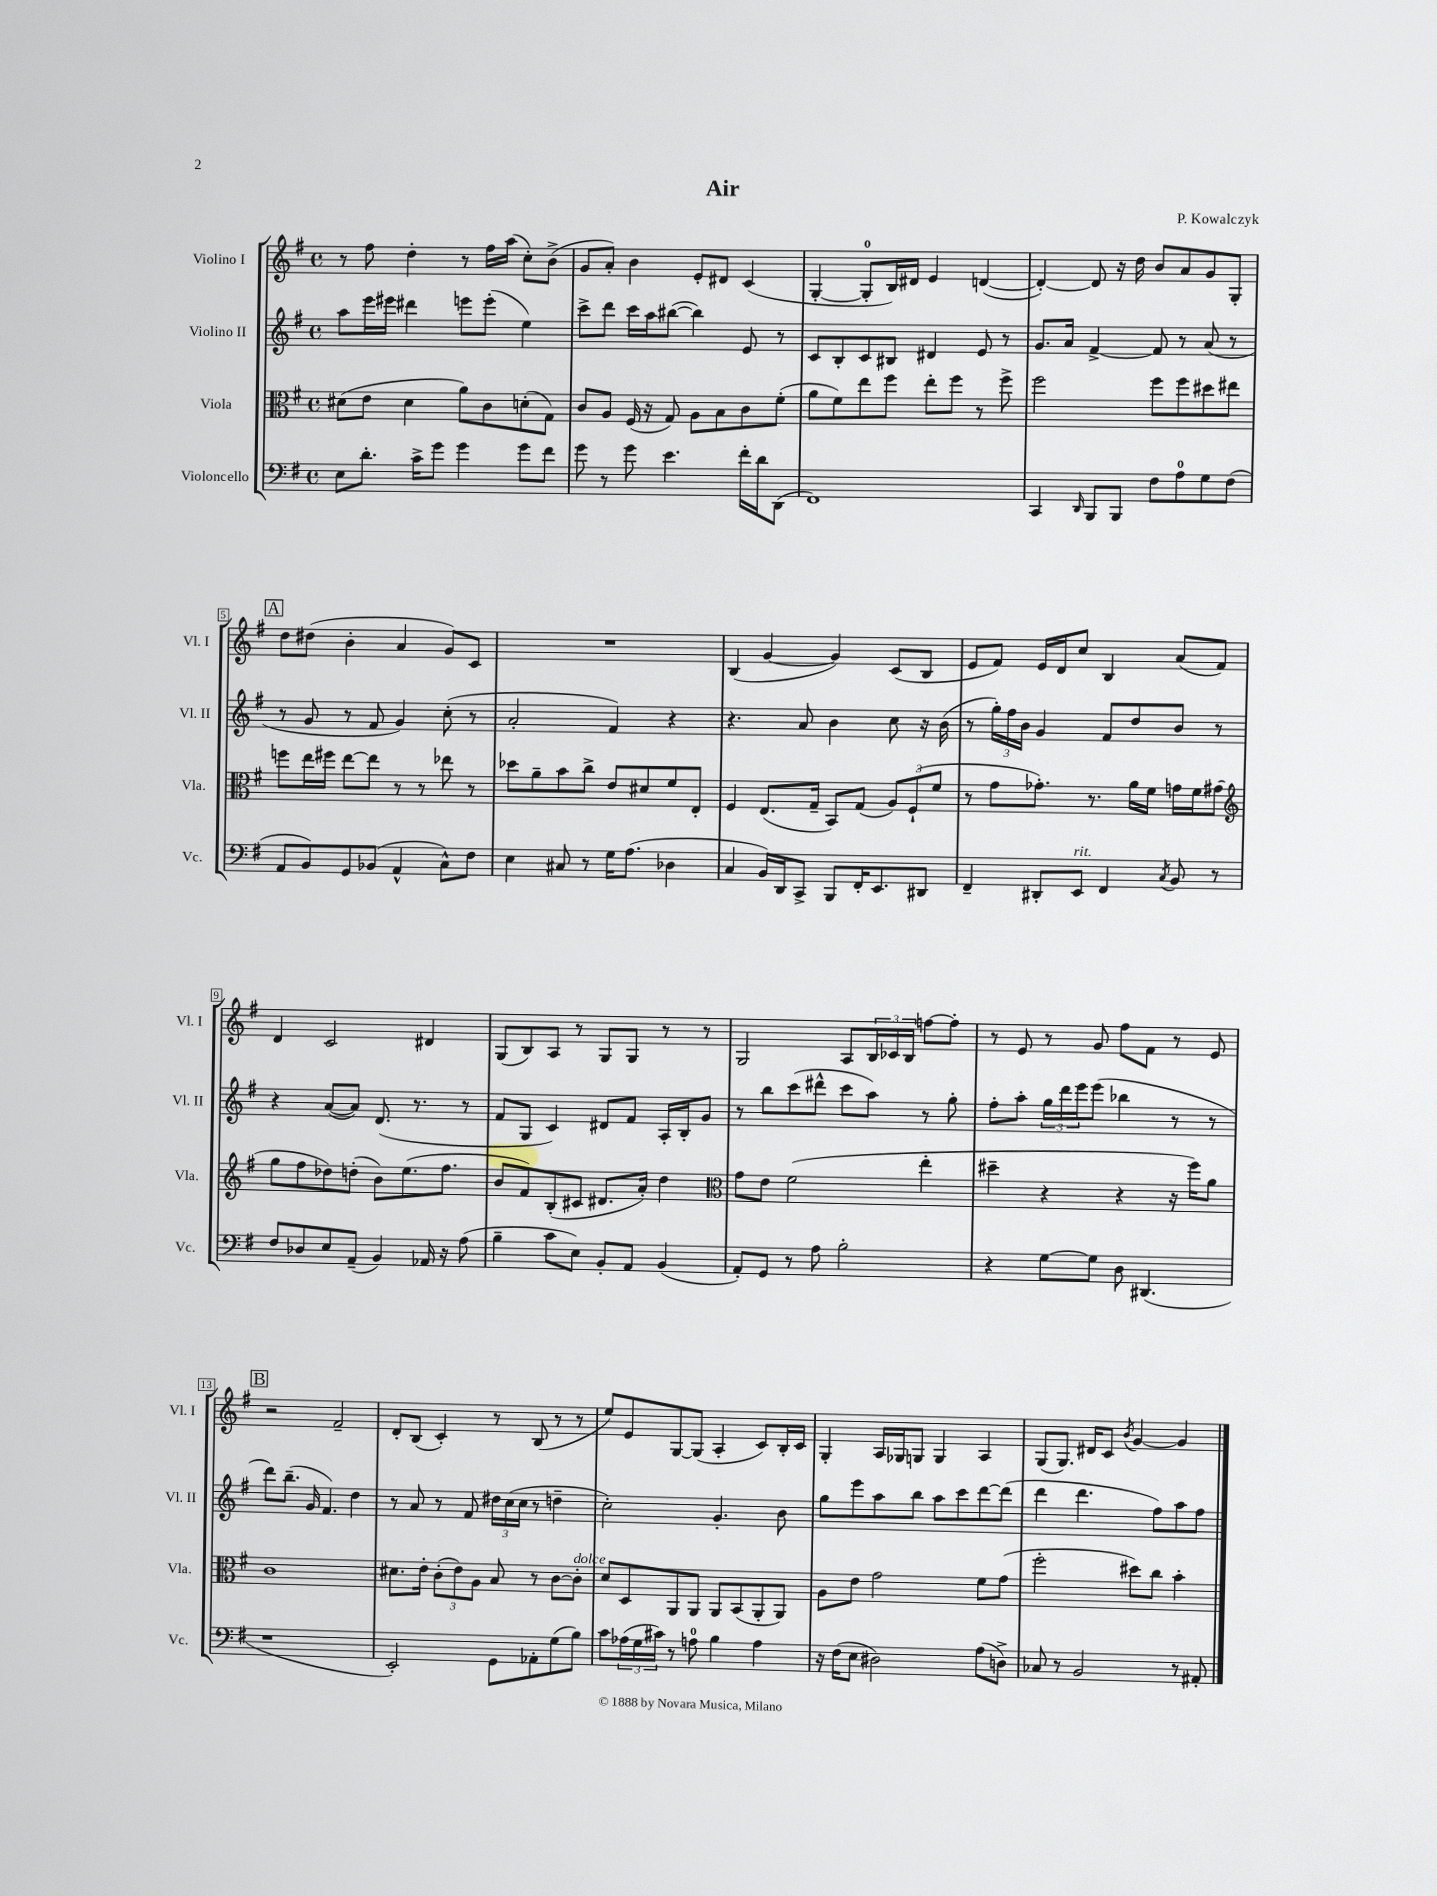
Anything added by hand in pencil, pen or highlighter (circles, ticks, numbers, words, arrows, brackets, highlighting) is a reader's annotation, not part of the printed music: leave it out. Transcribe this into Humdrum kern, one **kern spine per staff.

**kern	**kern	**kern	**kern
*part4	*part3	*part2	*part1
*staff4	*staff3	*staff2	*staff1
*I"Violoncello	*I"Viola	*I"Violino II	*I"Violino I
*I'Vc.	*I'Vla.	*I'Vl. II	*I'Vl. I
*clefF4	*clefC3	*clefG2	*clefG2
*k[f#]	*k[f#]	*k[f#]	*k[f#]
*M4/4	*M4/4	*M4/4	*M4/4
*met(c)	*met(c)	*met(c)	*met(c)
=1	=1	=1	=1
8E\L	(8d#X\L	8aa\L	8r
8.d'\J	8e\J	16eee\L	8ff#\
.	.	16eee#X\JJ	.
.	4d#\	4ddd#X\	4dd'\
16c^\KL	.	.	.
8g\J	.	.	.
4g\	8a\L)	8eeen\L	8r
.	8c\	(8eee'\J	16ff#\LL
.	.	.	(16aa\JJ
8g\L	(8dn'\	4ee\)	8cc'\L)
8f#\J	8G\J)	.	(8b^\J
=2	=2	=2	=2
8g\	8c/L	8ccc^\L	8g/L
8r	8A/J	8ddd\J	8a'/J)
8g\	(16F#/	16ccc\LL	4b\
.	16r	16aa\J	.
4.e\	8G/)	([8bb#X\J	.
.	8A\L	4bb#\])	8e'/L
.	8B\	.	8d#X/J
16f#'\LL	8c\	8e/	(4c/
16d\J	.	.	.
(8DD\J	(8f#'\J	8r	.
=3	=3	=3	=3
1FF#)	8a\L	8c/L	[4G'/
.	8f#\)	8B'/	.
.	8ee\	8c/	8G'/L]
.	8ff#\J	8B#X/J	16B/L)
.	.	.	16d#X/JJ
.	8ee'\L	4d#X/	4e/
.	8ff#\J	.	.
.	8r	8e/	([4dn/
.	8ff#^\	8r	.
=4	=4	=4	=4
4CC/	2ff#\	8.g/L	4d'/_)
.	.	16a/Jk	.
16qqDD/	.	.	.
8BBB/L	.	[4f#^/	8d/]
8BBB/J	.	.	16r
.	.	.	16dd\
8F#\L	8ff#\L	8f#/]	8b/L
8A\	8ff#\	8r	8a/
8G\	8dd#X\	(8a/	8g/
(8F#\J	8ee#X\J	8r	8G'/J
!!LO:LB:g=z
!!LO:REH:place=s1:t=A
=5	=5	=5	=5
8AA/L	8ffn\L	8r	8dd\L
8BB/)	16ee\L	8g/	(8dd#X\J
.	16ff#X\JJ	.	.
8GG/	[8ee\L	8r	4b'\
(8BB-X/J	8ee\J]	8f#/	.
4AA^^/	8r	4g/)	4a/
.	8r	.	.
8C^^\L)	8ee-X\	(8cc'\	8g/L)
8F#\J	8r	8r	8c/J
=6	=6	=6	=6
4E\	8dd-X\L	2a'/	1r
.	8a~\	.	.
8C#X/	8b\	.	.
8r	8cc^\J	.	.
16G\KL	8e/L	4f#/)	.
(8.A\J	.	.	.
.	8d#X/	.	.
4D-X\	8f#/	4r	.
.	8E'/J	.	.
=7	=7	=7	=7
4C/	4F#/	4.r	(4B/
16BB/LL)	(8.E/L	.	[4g/
16DD/J	.	.	.
8CC^/J	.	8a/	.
.	16G~/Jk	.	.
8BBB/L	8BB/L)	4b\	4g/])
16FF#'/K	(8G/J	.	.
8.EE/	.	.	.
.	12A/L)	8cc\	(8c/L
.	(12F#`/	.	.
8DD#X/J	.	16r	8B/J
.	12f#/J	.	.
.	.	(16b\	.
=8	=8	=8	=8
4FF#~/	8r	8r	8e/L
.	8g\L	24gg'\LL)	8f#/J)
.	.	24ff#\	.
.	.	24b\JJ	.
8DD#X'/L	8.g-X'\J)	4g/	16e/LL
.	.	.	16d/J
!LO:TX:a:i:t=rit.	!	!	!
8EE/J	.	.	8cc/J
.	8.r	.	.
4FF#/	.	8f#/L	4B/
.	16a\LL	8dd/	.
.	16f#\JJ	.	.
8qC/	.	.	.
8BB/	16gn\LL	8b/J	(8a/L
.	16f#\J	.	.
8r	(8g#X\J	8r	8f#/J)
!!LO:LB:g=z
=9	=9	=9	=9
*	*clefG2	*	*
8F#/L	8gg\L	4r	4d/
8D-X/	8ff#\	.	.
8E/	8dd-X\)	([8a/L	2c/
(8AA~/J	(8ddn'\J	8a/J])	.
4BB/)	8b\L)	(8.d/	.
.	(8.ee\	.	.
.	.	8.r	.
16AA-X/	.	.	4d#X/
16r	8.ff#\J	.	.
(8A\	.	8r	.
=10	=10	=10	=10
4B~\	8b/L	8f#/L	(8G/L
.	8f#/)	8G/J	8B/)
8c\L	(8B'/	4c/)	8A/J
8E\J)	8c#X/J	.	8r
8BB'/L	8.d#X/L	8d#X/L	8G/L
8AA/J	.	8f#/J	8G/J
.	16a'/Jk)	.	.
(4BB/	4dd\	16A'/LL	8r
.	.	16B'/J	.
.	.	8g/J	8r
=11	=11	=11	=11
*	*clefC3	*	*
8AA'/L)	8g\L	8r	2G/
8GG/J	8e\J	8bb\L	.
8r	(2f#\	(8ccc\	.
8A\	.	8ddd#X^^\J	.
2B'\	.	8ccc\L	8A/L
.	.	8aa\J)	24B/L
.	.	.	24c-X/
.	.	.	24B/JJ
.	4ee'\	8r	[8ffn\L
.	.	8gg'\	8ff'\J]
=12	=12	=12	=12
4r	4dd#X~\	8ff#'\L	8r
.	.	8aa'\J	8e/
[8G\L	4r	24gg\LL	8r
.	.	24ddd\	.
.	.	24eee\J	.
8G\J]	.	(8eee\J	8g/
8D\	4r	4bb-X\	8ff#\L
(4.DD#X/	.	.	8f#\J
.	16r	8r	8r
.	16ff#\KL)	.	.
.	8a\J	8r	8e/
!!LO:LB:g=z
!!LO:REH:place=s1:t=B
=13	=13	=13	=13
1r	1c	8ddd\L)	2r
.	.	(8.bb~\J	.
.	.	16g/	.
.	.	4.f#/)	.
.	.	.	2f#~/
.	.	4dd\	.
=14	=14	=14	=14
2EE'/)	8.d#X\L	8r	8d'/L
.	.	8a/	(8B/J
.	16e'\Jk	.	.
.	(12c'\L	8r	4c'/)
.	12e\)	.	.
.	.	8f#/	.
.	12A\J	.	.
8GG\L	8B/	24dd#X\LL	8r
.	.	(24cc\	.
.	.	24cc\JJ	.
8AA-X'\	8r	8r	(8B/
(8G\	[8c\L	4ddn~\	8r
!	!LO:TX:a:i:t=dolce	!	!
8B\J)	8c'\J]	.	8r
=15	=15	=15	=15
8c\L	8d/L	2cc'\)	8ee/L)
(24A-X\L	8D/	.	8e/
24G\	.	.	.
24c#X\JJ)	.	.	.
8r	8AA/	.	[8G/
8An\	8AA/J	.	(8G/J]
4B\	8AA/L	4.g'/	4A'/
.	(8BB/	.	.
4A\	8AA'/	.	8c/L)
.	8AA/J)	8b\	16B'/L
.	.	.	16c/JJ
=16	=16	=16	=16
16r	8A\L	8gg\L	4G'/
(16F#\KL	.	.	.
8E\J	8e\J	8eee\	.
2D#X\)	2g\	8aa\	16A/LL
.	.	.	16G-X/J
.	.	8bb\J	8Gn/J
.	.	8aa\L	4G/
.	.	8ccc\	.
(8A\L	8f#\L	[8ddd\	4A/
8Dn^\J)	(8g\J	(8ddd\J]	.
=17	=17	=17	=17
8C-X/	2ff#'\	4ddd\	(8G/L
8r	.	.	8.G/J)
2BB/	.	4.ddd\	.
.	.	.	16d#X/KL
.	.	.	8c/J
.	.	.	8qb/
.	8dd#X\L)	.	[4g/
.	8cc\J	8ff#\L)	.
8r	4b'\	8aa\	4g/]
8AA#X'/	.	8ff#\J	.
==	==	==	==
*-	*-	*-	*-
